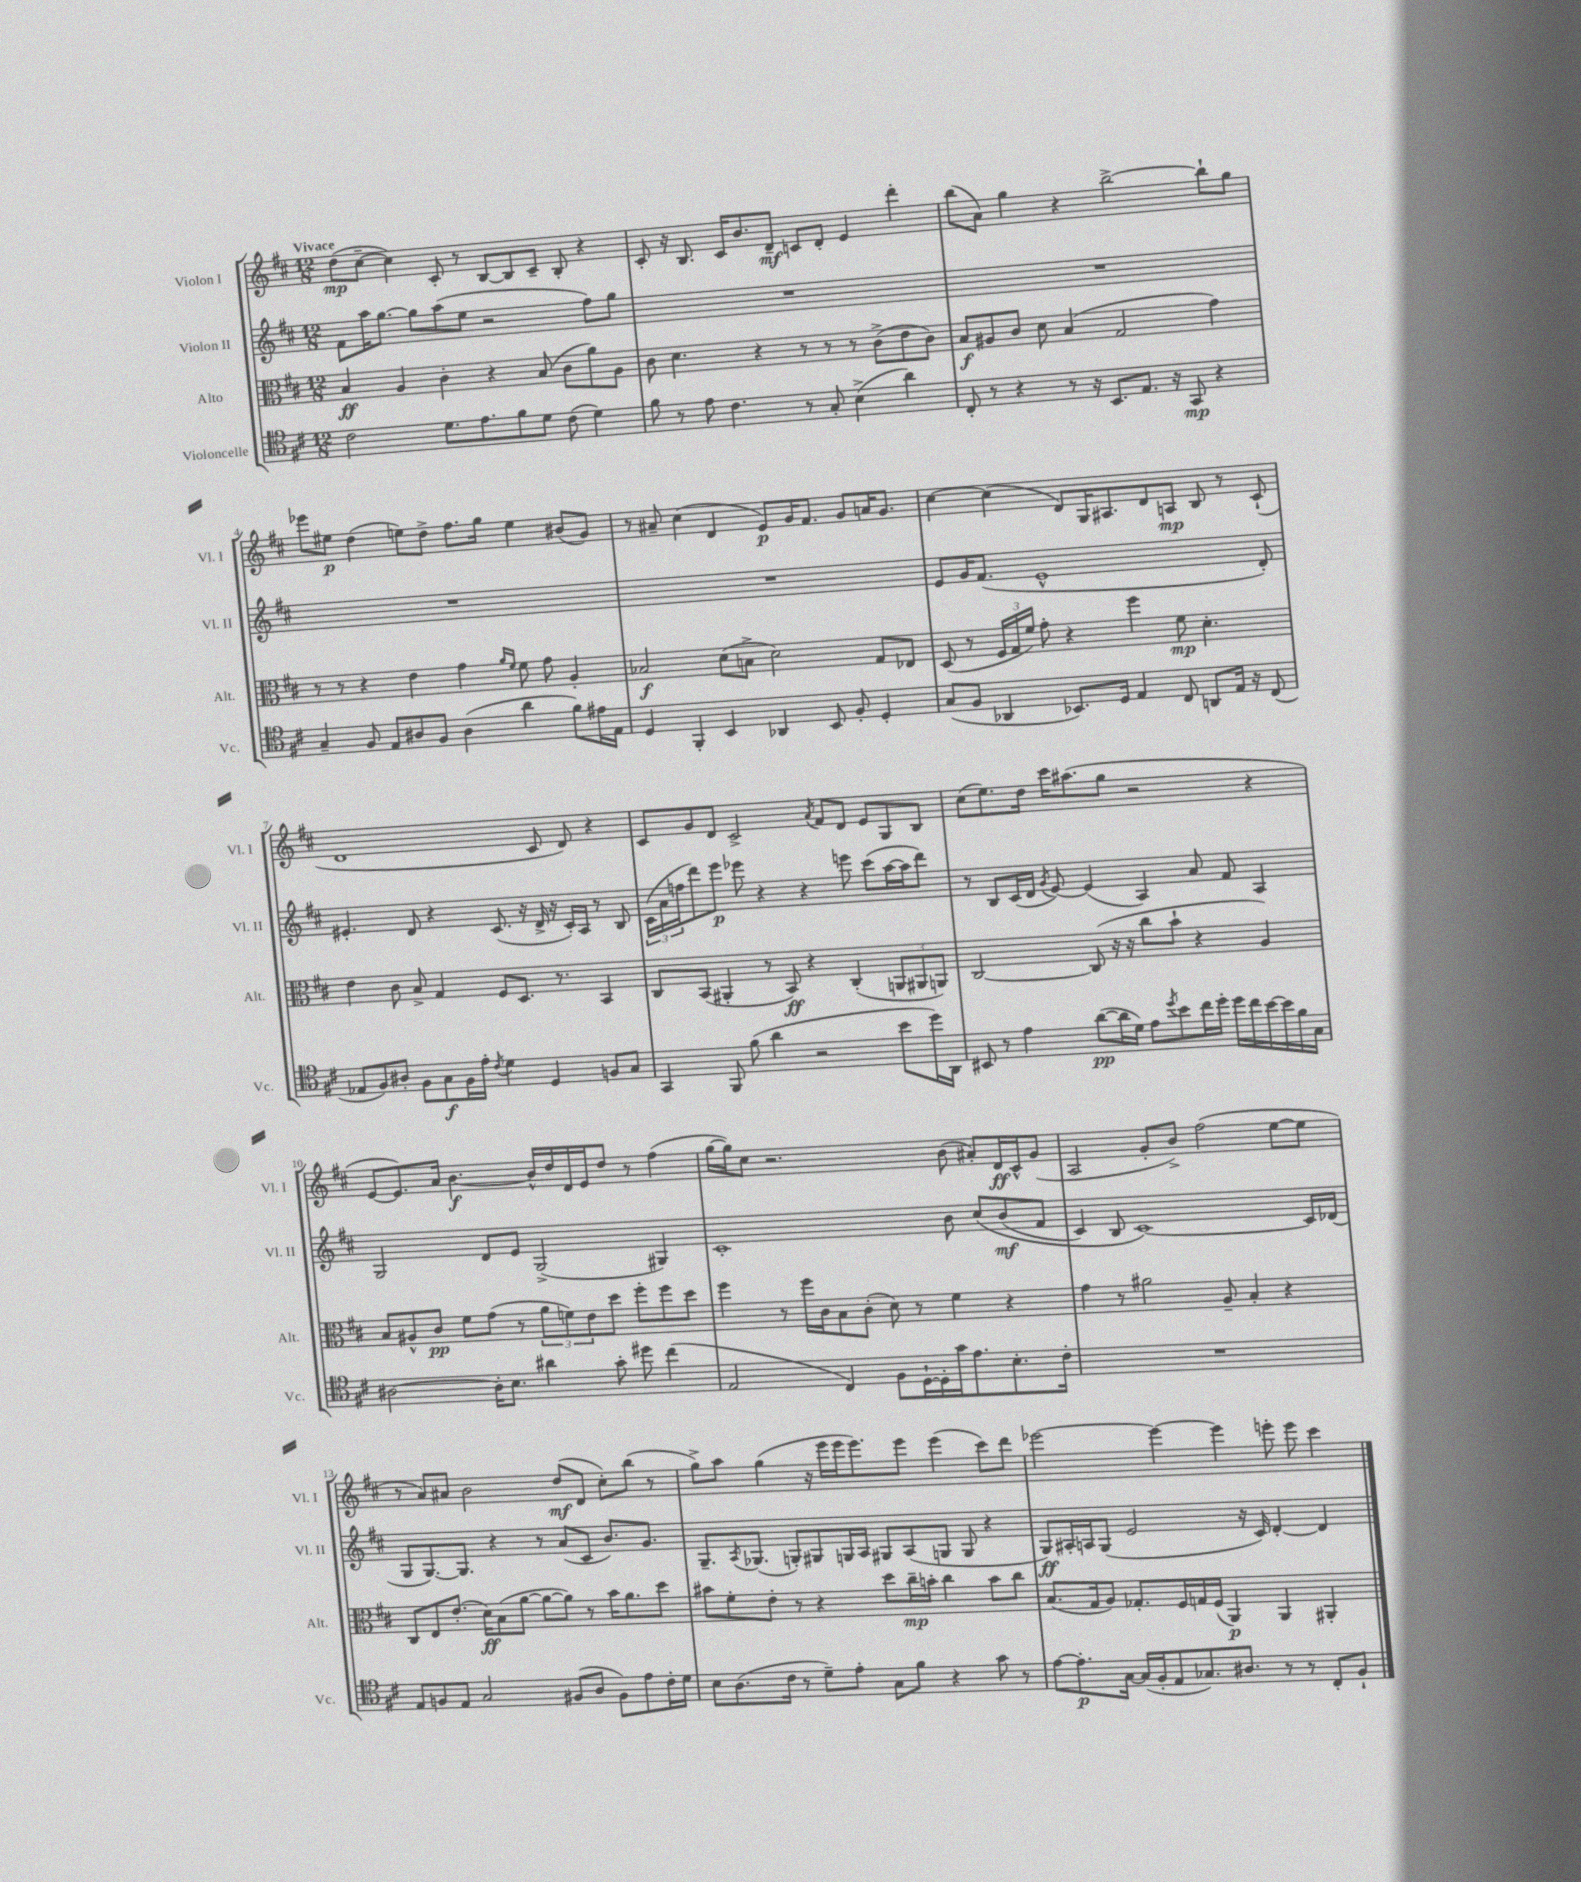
<<
\new StaffGroup <<
\new Staff = "s0" \with { instrumentName = "Violon I" shortInstrumentName = "Vl. I" } {
    \clef treble \key d \major \numericTimeSignature \time 12/8 \tempo "Vivace"
    d''8\mp( cis''8~-- cis''4) cis'8-. r8 b8~ b8 cis'8-- b8-. r4 |
    cis'8-. r16 b8. cis'16 b'8. d'8--\mf c'8 d'8-. e'4 d'''4-. |
    b''8( a'8) g''4 r4 b''2~-> b''8-! g''8 |
    ees'''8 eis''8\p d''4( e''8) d''8-> fis''8. g''16 e''4 bis'8( g'8) |
    r8 ais'8-- cis''4( d'4 e'8\p) g'16 fis'8. g'8 a'16 g'8. |
    cis''4~ cis''4( d'8) g16 ais8. d'8 a8\mp b8 r8 cis'8-!( |
    d'1 cis'8 d'8) r4 |
    cis'8 g'8 d'8 cis'2-> \acciaccatura { a'8 } fis'8 d'8 e'8 g8 b8 |
    cis''8( e''8.) d''16 cis'''16 ais''8.( g''8 r2 r4 |
    e'8~ e'8.) a'16 b'4.~\f b'16-^ d''16 d'16 e'16 d''8 r8 fis''4( |
    g''16~ g''16) cis''8 r2. b'8( ais'8-.) d'16\ff cis'16-^ g'8( |
    a2 g'8-. b'8->) fis''2( e''8~ e''8 |
    r8 a'8) ais'8 b'2 d''8\mf( d'8 cis''8-.) b''8( r8 |
    g''8->) a''8 g''4( r16 e'''16 e'''16 e'''8.) e'''8 e'''4( cis'''8) d'''8 |
    ees'''2~ ees'''4~ ees'''4 e'''8-. e'''8 cis'''4 \bar "|." |
}
\new Staff = "s1" \with { instrumentName = "Violon II" shortInstrumentName = "Vl. II" } {
    \clef treble \key d \major \numericTimeSignature \time 12/8
    fis'8 a''16 g''8.~ g''8 a''8( e''8 r2 fis''8) g''8 |
    R1. |
    R1. |
    R1. |
    R1. |
    e'8 g'16 fis'8.( e'1-^ d'8-.) |
    eis'4.-. d'8 r4 cis'8.( r16 d'16-> r16 cis'16-.) a16 r8 b8 |
    \tuplet 3/2 { cis'16( a'16 f''16 } d'''8) e'''8\p ees'''8 r4 r4 e'''8 cis'''8( a''16~ a''16 d'''8) |
    r8 b8 cis'16( d'16 \acciaccatura { g'8 } e'8~) e'4( a4) a'8 fis'8 a4 |
    g2 d'8 e'8 g2->( gis4) |
    cis'1-. b'8 cis''8\( b'8\mf( fis'8 |
    cis'4) b8 cis'1~\) cis'16 des'16( |
    g8 g8.~) g8. r4 r8 a'8( cis'8 b'8.) g'8. |
    g8.-- \acciaccatura { a8 } ges8.( g8-.) gis8 g16 a16 gis8 a8( g8 g8 r4 |
    g8\ff) ais16-. a16 g8( e'2 r16 cis'16) d'4~-. d'4 \bar "|." |
}
\new Staff = "s2" \with { instrumentName = "Alto" shortInstrumentName = "Alt." } {
    \clef alto \key d \major \numericTimeSignature \time 12/8
    b4\ff a4 cis'4-. r4 b8( cis'8 a'8) a8 |
    cis'8 d'4. r4 r8 r8 r8 cis'8->( e'8 cis'8) |
    b8\f ais8 cis'8 d'8 b4( g2 g'4) |
    r8 r8 r4 e'4 g'4 \grace { a'16 fis'16 } fis'8 g'8 a4-. |
    bes2\f d'8( b8-> d'2) g8 ees8 |
    d8( r8 \tuplet 3/2 { fis16 g16 fis'16) } g'8-. r4 fis''4 fis'8\mp d'4.-. |
    e'4 cis'8 b8-> g4 fis8 d8. r8. b,4 |
    cis8 b,8( ais,4-. r8 b,8\ff) r4 cis4-.( \tuplet 3/2 { a,8 ais,8 a,8) } |
    cis2~ cis8( r16 r16 cis''8 b'8-! r4 a4) |
    b8 ais8-^ cis'8\pp fis'8 g'8( r8 \tuplet 3/2 { a'8 f'8) e'8 } d''8 fis''8-. fis''8 d''8 |
    fis''4 r8 fis''16 cis'16 b8 cis'8-.( d'8) r8 fis'4 r4 |
    g'4 r8 ais'2 a8-- b4-. r4 |
    cis8 e8 e'8.-.( d'16\ff) b8( a'8~ a'8~ a'8) r8 b'16 a'8. d''8 |
    bis'8 fis'8-. e'8-. r8 r4 d''8 cis''16--\mp b'16-. cis''4 b'8 cis''8 |
    b8.( g16 a8) ges8.-. fis16 g16 fis16( a,4\p) a,4 ais,4-. \bar "|." |
}
\new Staff = "s3" \with { instrumentName = "Violoncelle" shortInstrumentName = "Vc." } {
    \clef tenor \key d \major \numericTimeSignature \time 12/8
    cis'2 d'8. e'8. fis'8 d'8 cis'8( d'4) |
    fis'8 r8 e'8 cis'4. r8 g8-. b4->( a'4) |
    cis8-. r8 r4 r8 r16 b,8. e8. r16 g,8\mp r4 |
    g4-- fis8 e8 ais8 fis8 ais4( a'4 fis'8) eis'16 e16 |
    d4 fis,4-. b,4 aes,4 b,8 fis8-. d4-. |
    g8( fis8 aes,4 bes,8.) d16 e4 cis8 a,8 e16 r16 cis8( |
    ees8 fis8) ais8-. fis8 g8\f fis16 e'16-. \acciaccatura { cis'8 } d'4 d4 f8 g8 |
    g,4 fis,8 fis'8( a'4 r2 b'8 d''16) a,16 |
    bis,8 r8 e'4 a'8~\pp( a'16 d'16) e'8 \acciaccatura { d''8 } b'8 cis''16 d''16-. d''16 cis''16 b'16~ b'16 fis'16 g16 |
    ais2~ ais16-. b8. ais'4 g'8-. dis''8 cis''4( |
    e2 cis4) fis8 d16~-! d16-. g'16 e'8. b8.-. cis'16-. |
    R1. |
    e8 f8 e8 g2 fis8( a8 fis8) e'8 cis'16-. d'16 |
    b8 a8.( cis'16 r8 d'8--) e'8-. g8 fis'8 r4 g'8 r8 |
    e'8~ e'8.-.\p g16~ g16( fis16-. e8 ges8.) ais8. r8 r8 cis8-. fis8-! \bar "|." |
}
>>
>>
